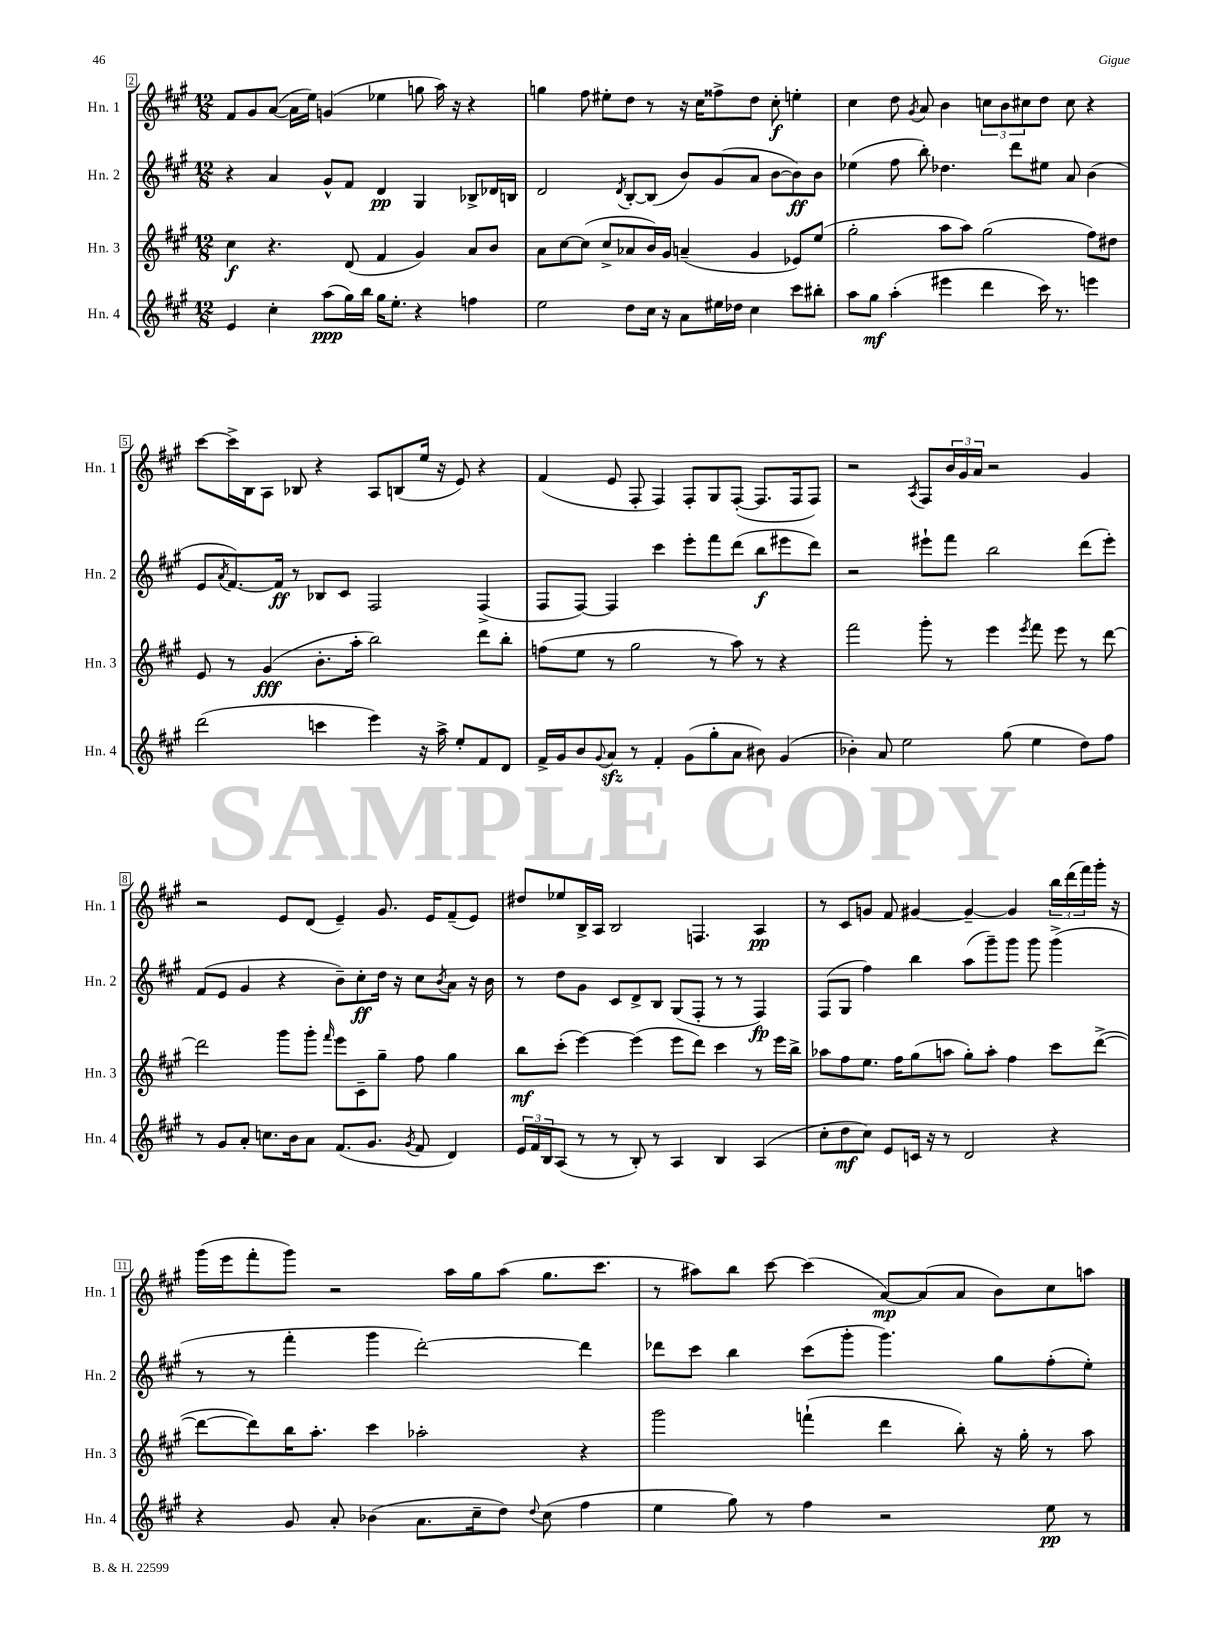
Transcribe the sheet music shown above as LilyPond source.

<<
\new StaffGroup <<
\new Staff = "s0" \with { instrumentName = "Hn. 1" shortInstrumentName = "Hn. 1" } {
    \clef treble \key a \major \numericTimeSignature \time 12/8
    fis'8 gis'8 a'8~( a'16 e''16) g'4( ees''4 g''8 a''16) r16 r4 |
    g''4 fis''8 eis''8-. d''8 r8 r16 cis''16 fisis''8-> d''8 cis''8-.\f e''4-. |
    cis''4 d''8 \acciaccatura { gis'8 } a'8 b'4 \tuplet 3/2 { c''8 b'8 cis''8 } d''8 cis''8 r4 |
    cis'''8~ cis'''16-> b16 a8 bes8 r4 a8 b8( e''16 r16 e'8) r4 |
    fis'4( e'8 fis8-. fis4) fis8-. gis8 fis8~-.( fis8. fis16 fis8) |
    r2 \acciaccatura { a8 } fis8 \tuplet 3/2 { b'16 gis'16 a'16 } r2 gis'4 |
    r2 e'8 d'8( e'4--) gis'8. e'16 fis'8--( e'8) |
    dis''8 ees''8 b16-> a16 b2 f4. a4\pp |
    r8 cis'8 g'8 fis'8 gis'4~ gis'4~-- gis'4 \tuplet 3/2 { b''16 d'''16( fis'''16) } gis'''16-. r16 |
    gis'''16( e'''16 fis'''8-. gis'''8) r2 a''16 gis''16 a''8( gis''8. cis'''8. |
    r8 ais''8) b''8 cis'''8~ cis'''4( a'8~\mp) a'8( a'8 b'8) cis''8 a''8 \bar "|." |
}
\new Staff = "s1" \with { instrumentName = "Hn. 2" shortInstrumentName = "Hn. 2" } {
    \clef treble \key a \major \numericTimeSignature \time 12/8
    r4 a'4 gis'8-^ fis'8 d'4\pp gis4 bes8-> des'16 b16 |
    d'2 \acciaccatura { d'8 } b8~-. b8( b'8) gis'8( a'8 b'8~ b'8\ff) b'8 |
    ees''4( fis''8 b''8-.) des''4. d'''8 eis''8 a'8 b'4( |
    e'8 \acciaccatura { a'8 } fis'8.~) fis'16\ff r8 bes8 cis'8 fis2 fis4->( |
    fis8 fis8~) fis4 cis'''4 e'''8-. fis'''8 d'''8( b''8\f eis'''8 d'''8) |
    r2 eis'''8-! fis'''8 b''2 d'''8( eis'''8-.) |
    fis'8( e'8 gis'4 r4 b'8--) cis''8-.\ff d''16 r16 cis''8 \acciaccatura { b'8 } a'8 r16 b'16 |
    r8 d''8 gis'8 cis'8 d'8-> b8 gis8( fis8-. r8 r8 fis4\fp) |
    fis8( gis8 fis''4) b''4 a''8( gis'''8--) gis'''8 gis'''8 gis'''4->( |
    r8 r8 fis'''4-. gis'''4 d'''2~-.) d'''4 |
    des'''8 cis'''8 b''4 cis'''8( gis'''8-. gis'''4.) gis''8 fis''8-.( e''8-.) \bar "|." |
}
\new Staff = "s2" \with { instrumentName = "Hn. 3" shortInstrumentName = "Hn. 3" } {
    \clef treble \key a \major \numericTimeSignature \time 12/8
    cis''4\f r4. d'8( fis'4 gis'4) a'8 b'8 |
    a'8 cis''8~ cis''8( cis''8-> aes'8 b'16) gis'16 a'4--( gis'4 ees'8) e''8( |
    gis''2-. a''8 a''8) gis''2( fis''8) dis''8 |
    e'8 r8 gis'4\fff( b'8.-. a''16-. b''2) d'''8 b''8-. |
    f''8( e''8 r8 gis''2 r8 a''8) r8 r4 |
    fis'''2 gis'''8-. r8 e'''4 \acciaccatura { e'''8 } fis'''8 e'''8 r8 d'''8~ |
    d'''2 gis'''8 gis'''8-. \grace { fis'''16 } e'''8 cis'8-- gis''8-- fis''8 gis''4 |
    b''8\mf cis'''8-.( e'''4~) e'''4( e'''8 d'''8) cis'''4 r8 e'''16 b''16-> |
    aes''8 fis''8 e''8. fis''16 gis''8( a''8 gis''8-.) a''8-. fis''4 cis'''8 d'''8~->( |
    d'''8~ d'''8) b''16 a''8.-. cis'''4 aes''2-. r4 |
    gis'''2 f'''4-!( d'''4 b''8-.) r16 gis''16-. r8 a''8 \bar "|." |
}
\new Staff = "s3" \with { instrumentName = "Hn. 4" shortInstrumentName = "Hn. 4" } {
    \clef treble \key a \major \numericTimeSignature \time 12/8
    e'4 cis''4-. a''8\ppp( gis''16) b''16 gis''16 e''8.-. r4 f''4 |
    e''2 d''8 cis''16 r16 a'8 eis''16 des''16 cis''4 cis'''8 bis''8-. |
    a''8 gis''8\mf a''4-.( eis'''4 d'''4 cis'''16) r8. e'''4 |
    d'''2( c'''4 e'''4) r16 a''16-> e''8-. fis'8 d'8 |
    fis'16-> gis'16 b'8 \appoggiatura { gis'8 } a'8\sfz r8 fis'4-. gis'8( gis''8-. a'8 bis'8) gis'4( |
    bes'4-.) a'8 e''2 gis''8( e''4 d''8) fis''8 |
    r8 gis'8 a'8-. c''8. b'16 a'8 fis'8.( gis'8. \acciaccatura { gis'8 } fis'8 d'4) |
    \tuplet 3/2 { e'16 fis'16 b16 } a8( r8 r8 b8-.) r8 a4 b4 a4( |
    cis''8-. d''8\mf cis''8) e'8 c'16 r16 r8 d'2 r4 |
    r4 gis'8 a'8-. bes'4( a'8. cis''16-- d''8) \appoggiatura { d''8 } cis''8( fis''4 |
    e''4 gis''8) r8 fis''4 r2 e''8\pp r8 \bar "|." |
}
>>
>>
\layout { \context { \Score currentBarNumber = #2 \override BarNumber.stencil = #(make-stencil-boxer 0.1 0.3 ly:text-interface::print) } }
